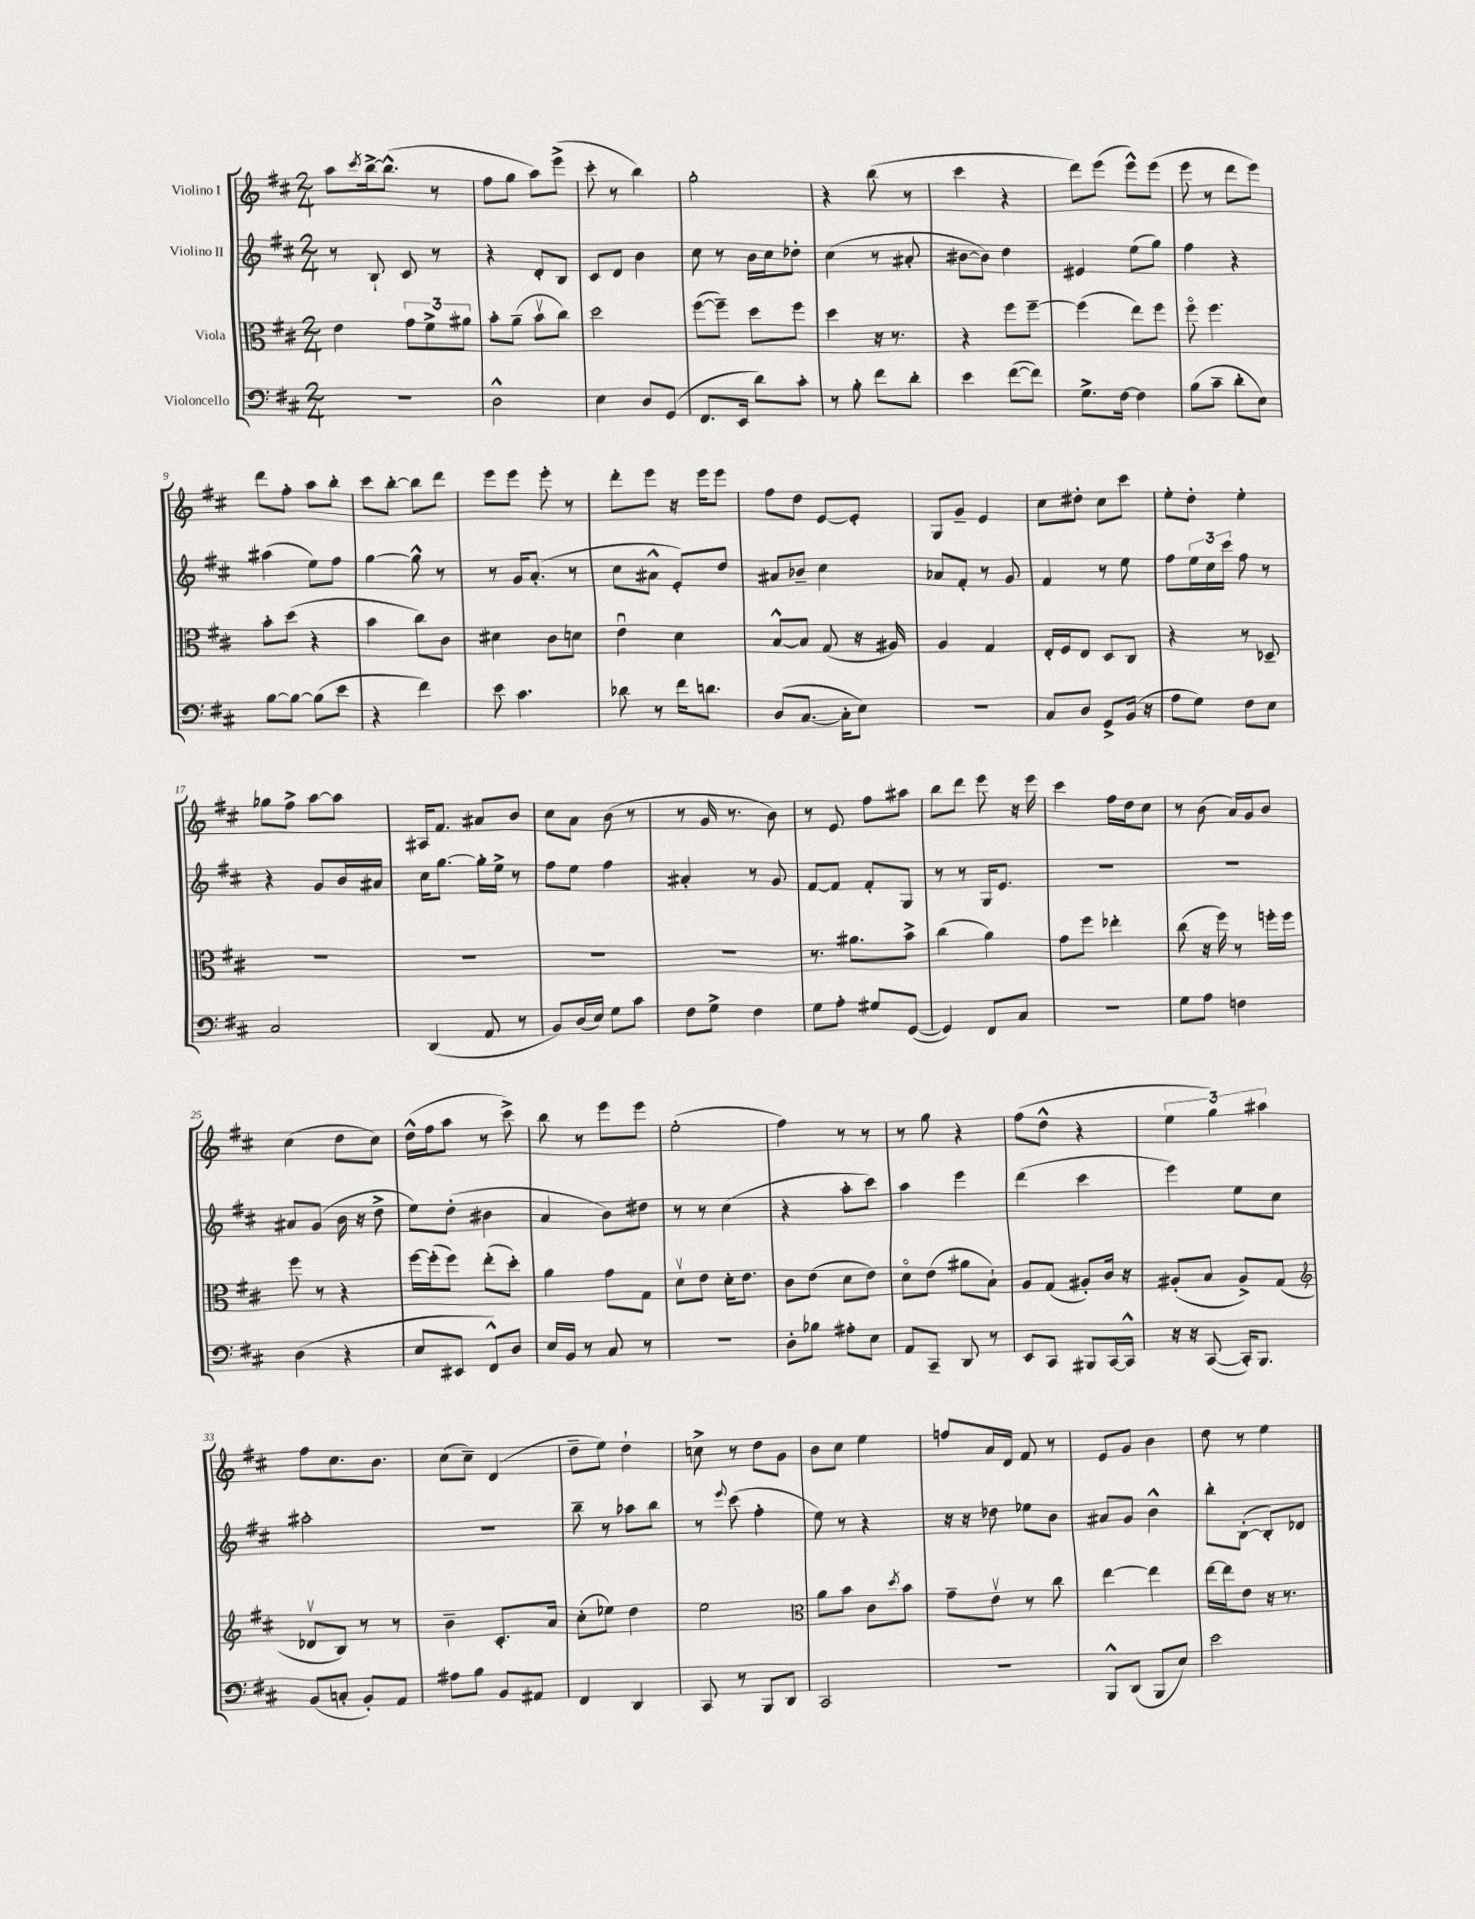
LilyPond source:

<<
\new StaffGroup <<
\new Staff = "s0" \with { instrumentName = "Violino I" } {
    \clef treble \key d \major \numericTimeSignature \time 2/4
    a''8 \acciaccatura { cis'''8 } b''16~-> b''8.-^( r8 |
    fis''8 g''8 a''8) e'''8->( |
    cis'''8-. r8 b''4) |
    g''2-. |
    r4 b''8( r8 |
    cis'''4 r4 |
    d'''8) e'''8( e'''8-^) e'''8( |
    e'''8 r8 d'''8 e'''8) |
    d'''8 fis''8-. a''8 b''8-. |
    cis'''8 b''8~-. b''8 d'''8 |
    e'''8 e'''8 e'''8-. r8 |
    d'''8-. e'''8 r16 e'''16 e'''8 |
    fis''8 d''8 e'8~ e'8-. |
    g8 g'8-- e'4 |
    cis''8 dis''8-. cis''8 cis'''8 |
    e''8-. d''8-. e''4-. |
    ges''8 fis''8-> a''8~ a''8 |
    ais16 fis'8. ais'8 b'8 |
    cis''8 a'8 b'8( r8 |
    r8 g'16 r8. b'8) |
    r8 e'8 fis''8 ais''8 |
    b''8 d'''8 e'''8 r16 e'''16 |
    cis'''4 fis''16 d''16 cis''8 |
    r8 b'8( a'16) g'16 b'8 |
    cis''4( d''8 cis''8) |
    d''16-^( fis''16 a''8 r8 cis'''8->) |
    b''8 r8 e'''8 e'''8 |
    e''2-.( |
    fis''4) r8 r8 |
    r8 g''8 r4 |
    fis''8( d''8-^ r4 |
    \tuplet 3/2 { e''4 g''4) ais''4 } |
    fis''8 cis''8. b'8. |
    cis''8( cis''8--) d'4( |
    d''8-- e''8) d''4-! |
    c''8-> r8 d''8 g'8 |
    b'8 cis''8 e''4 |
    f''8 a'16 d'16 fis'8 r8 |
    e'8 g'8 b'4 |
    d''8 r8 e''4 \bar "|." |
}
\new Staff = "s1" \with { instrumentName = "Violino II" } {
    \clef treble \key d \major \numericTimeSignature \time 2/4
    r8 b8-! cis'8 r8 |
    r4 d'8-. b8 |
    cis'8 d'8 b'4 |
    cis''8 r8 b'16 cis''16 des''8-. |
    cis''4( r8 ais'8-. |
    bis'8~ bis'8) d''4 |
    eis'4 e''8( g''8) |
    fis''4 r4 |
    ais''4( e''8) fis''8 |
    g''4~ g''8-^ r8 |
    r8 g'16 a'8.-.( r8 |
    cis''8 ais'8-^ e'8-.) d''8 |
    ais'8 bes'8-- cis''4 |
    aes'8 fis'8-. r8 g'8 |
    fis'4 r8 e''8 |
    fis''8 \tuplet 3/2 { e''16 cis''16 cis'''16 } fis''8 r8 |
    r4 g'8 b'16 ais'16 |
    cis''16 g''8.~ g''16-. e''16-> r8 |
    fis''8 e''8 fis''4 |
    ais'4-. r8 g'8 |
    fis'8~ fis'8 fis'8-. g8 |
    r8 r8 g16 e'8. |
    R2 |
    R2 |
    ais'8 g'8( b'16 r16 d''8-> |
    e''8) d''8-.( bis'4 |
    a'4 b'8) dis''8 |
    r8 r8 cis''4( |
    r4 a''8-. cis'''8) |
    a''4 e'''4 |
    d'''4( cis'''4 |
    e'''4) e''8 cis''8 |
    ais''2-. |
    R2 |
    b''8-- r8 aes''8 b''8 |
    r8 \appoggiatura { e'''8 } cis'''8( fis''4-. |
    e''8) r8 r4 |
    r16 r16 des''8 ees''8 b'8 |
    ais'8 g'8 b'4-^ |
    b''8-. b8~-.( b8-.) des'8 \bar "|." |
}
\new Staff = "s2" \with { instrumentName = "Viola" } {
    \clef alto \key d \major \numericTimeSignature \time 2/4
    e'4 \tuplet 3/2 { g'8 fis'8-> ais'8 } |
    b'8-. a'8--( b'8\upbow cis''8) |
    d''2 |
    fis''8~( fis''8--) d''8 fis''8 |
    d''4 r16 r8. |
    r4 fis''8 fis''8~-- |
    fis''4( e''8) fis''8 |
    fis''8\flageolet fis''4. |
    b'8-. d''8( r4 |
    b'4 cis''8) cis'8 |
    dis'4 cis'8 d'8 |
    e'4\downbow d'4 |
    b8~-^ b8 g8( r16 ais16) |
    a4 g4 |
    e16-. fis16 e8 d8 cis8 |
    r4 r8 des8-- |
    R2 |
    R2 |
    R2 |
    R2 |
    r8. ais'8. b'8-> |
    cis''4( a'4) |
    g'8 fis''8 ees''4-. |
    cis''8( r16 fis''16) r8 f''16-. f''16 |
    fis''8 r8 r4 |
    fis''16~ fis''16-.( fis''8) e''8-.( d''8-.) |
    a'4 g'8 g8 |
    d'8\upbow e'8 d'16-. e'8. |
    cis'8 e'8( d'8 e'8) |
    d'8\flageolet e'8( ais'8 b8-!) |
    a8 g8( ais8-.) cis'16 r16 |
    ais8-.( b8 ais8->) g8( |
    \clef treble des'8\upbow b8) r8 r8 |
    b'4-- cis'8.-. a'16 |
    cis''8-.( ees''8) d''4 |
    e''2 |
    \clef alto a'8 b'8 cis'8 \acciaccatura { d''8 } b'8 |
    g'8-- e'8\upbow r8 cis''8 |
    e''4~ e''4 |
    e''16~ e''16 e'8 r16 r8. \bar "|." |
}
\new Staff = "s3" \with { instrumentName = "Violoncello" } {
    \clef bass \key d \major \numericTimeSignature \time 2/4
    R2 |
    d2-^ |
    e4 d8 g,8( |
    fis,8. e,16 d'8) cis'8-. |
    r8 b8-. fis'8 d'8-. |
    e'4 fis'8~( fis'8) |
    g8.-> fis16~ fis4 |
    b8( cis'8-- d'8-. e8) |
    b8~ b8~ b8( e'8 |
    r4 fis'4) |
    e'8 cis'4. |
    des'8 r8 fis'16 d'8. |
    d8( cis8.~ cis16-. e8) |
    R2 |
    cis8 d8 g,8-> b,16( r16 |
    a8 g8) fis8 e8 |
    cis2 |
    d,4( a,8 r8 |
    b,8) d16( e16) g8 cis'8 |
    fis8 g8-> fis4 |
    g8 a8-. gis8 g,8~( |
    g,4) fis,8 cis8 |
    R2 |
    g8 a8 f4 |
    d4( r4 |
    e8 eis,8 fis,8-^) d8 |
    e16 b,16 r8 cis8 r8 |
    r2 |
    d8-. bes8 ais8-. e8 |
    a,8 cis,8-- d,8 r8 |
    e,8 cis,8 bis,,8 cis,16~ cis,16-^ |
    r16 r16 cis,8~( cis,16-.) b,,8. |
    b,8( c8-. b,8-.) a,8 |
    ais8 b8 b,8 ais,8 |
    fis,4 d,4 |
    cis,8 r8 b,,8 d,8 |
    cis,2 |
    R2 |
    b,,8-^ d,8( b,,8 e8) |
    e'2 \bar "|." |
}
>>
>>
